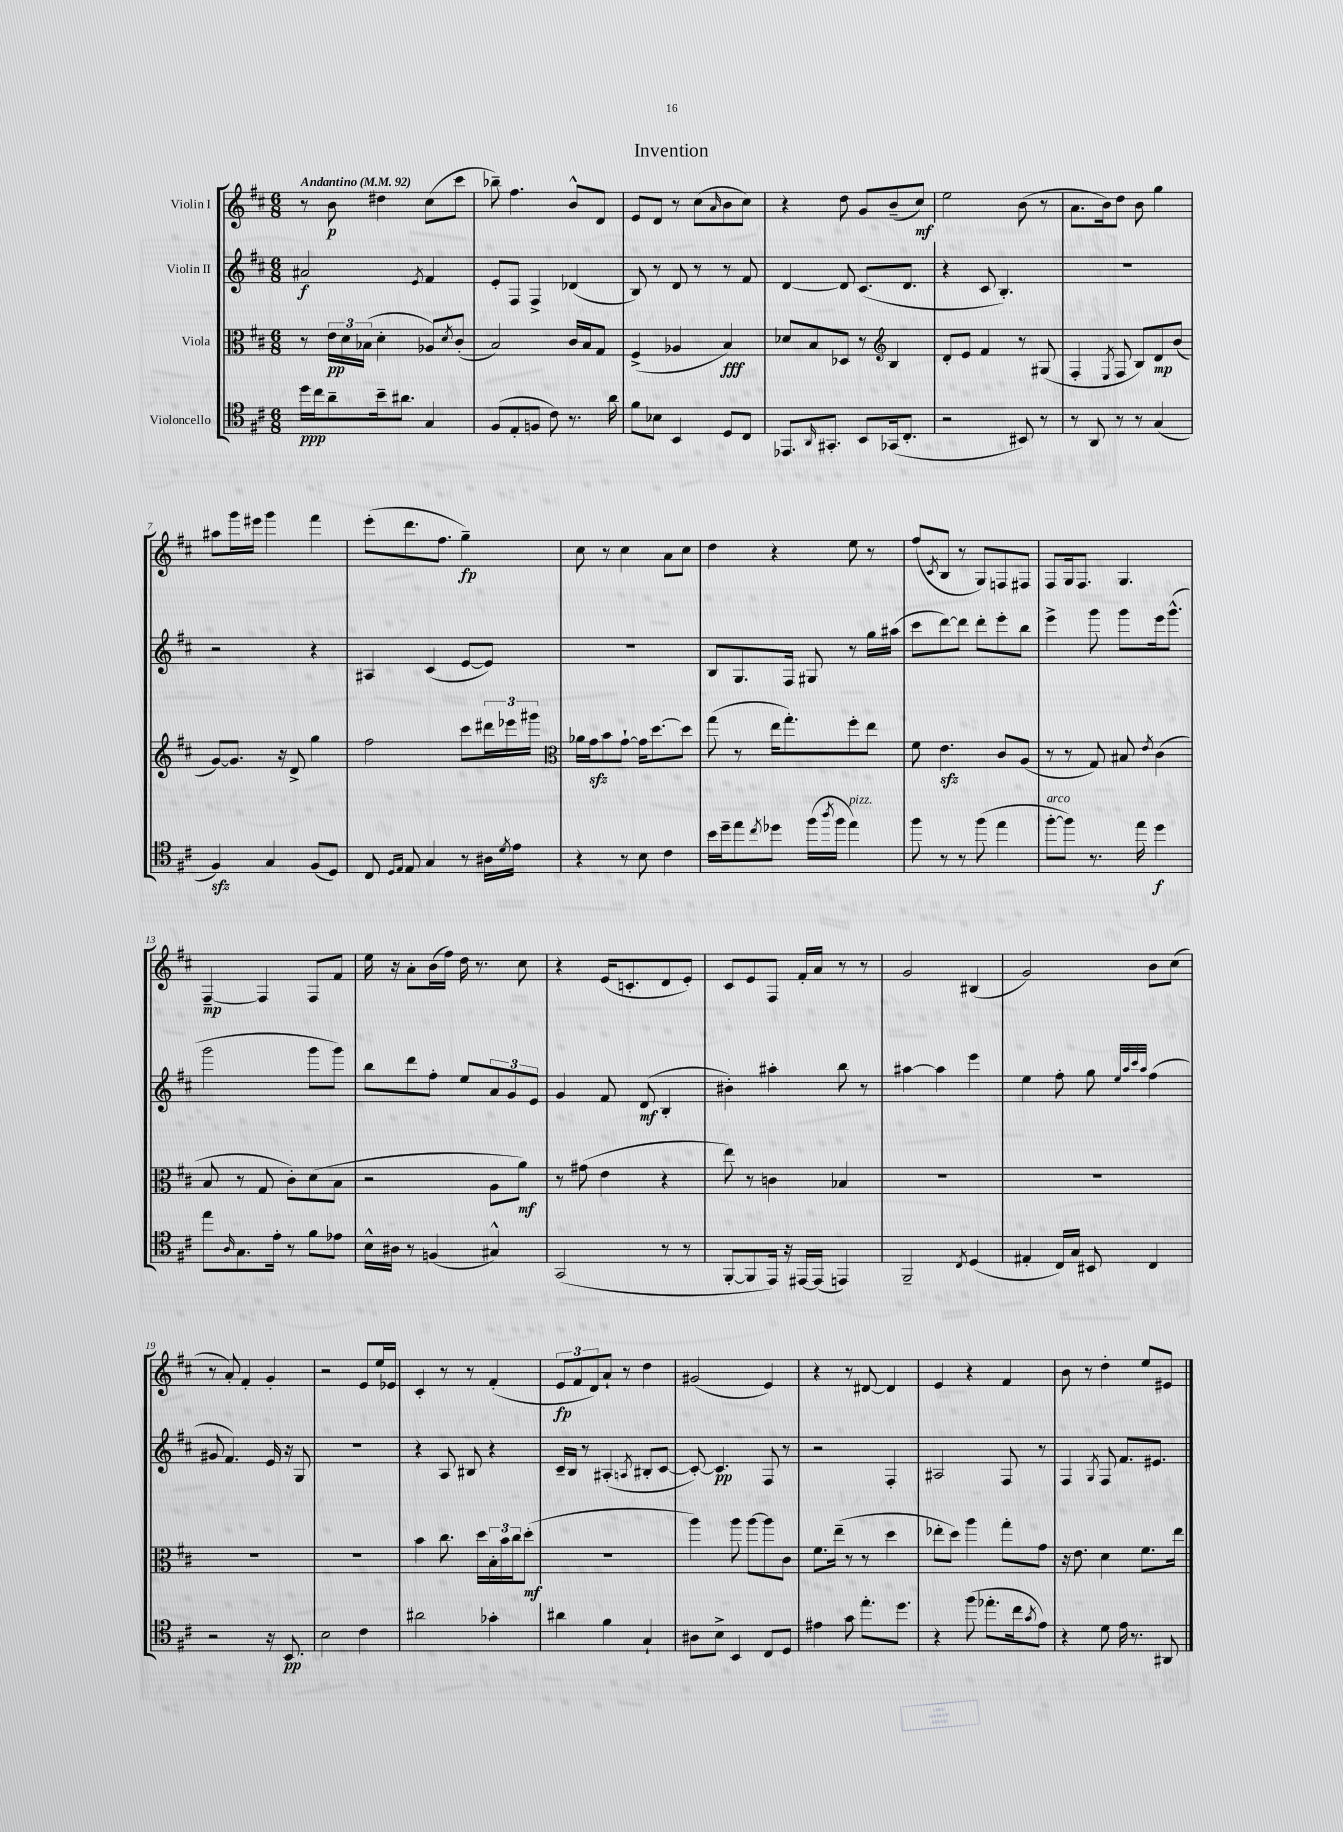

**kern	**dynam	**kern	**dynam	**kern	**dynam	**kern	**dynam
*part4	*part4	*part3	*part3	*part2	*part2	*part1	*part1
*staff4	*staff4	*staff3	*staff3	*staff2	*staff2	*staff1	*staff1
*I"Violoncello	*	*I"Viola	*	*I"Violin II	*	*I"Violin I	*
*clefC4	*	*clefC3	*	*clefG2	*	*clefG2	*
*k[f#c#]	*	*k[f#c#]	*	*k[f#c#]	*	*k[f#c#]	*
*M6/8	*	*M6/8	*	*M6/8	*	*M6/8	*
*MM92	*	*MM92	*	*MM92	*	*MM92	*
=1	=1	=1	=1	=1	=1	=1	=1
!	!	!	!	!	!	!LO:TX:a:B:t=Andantino	!
16dd\LL	ppp	8r	.	2a#X/	f	8r	.
16cc#\J	.	.	.	.	.	.	.
8a~\	.	24e\LL	pp	.	.	8b\	p
.	.	24d\	.	.	.	.	.
.	.	(24B-X\JJ	.	.	.	.	.
16b~\k	.	4d'\	.	.	.	4dd#X\	.
8.a#X\J	.	.	.	.	.	.	.
.	.	.	.	8qe/	.	.	.
4G/	.	8A-X/L)	.	4f#/	.	(8cc#\L	.
.	.	8qd/	.	.	.	.	.
.	.	(8c#'/J	.	.	.	8ccc#\J	.
=2	=2	=2	=2	=2	=2	=2	=2
(8F#/L	.	2B/)	.	8e'/L	.	8bb-X~\)	.
8E'/	.	.	.	8F#/J	.	4.ff#\	.
8Fn/J	.	.	.	4F#^/	.	.	.
8c#\)	.	.	.	.	.	.	.
8.r	.	16c#/LL	.	(4d-X/	.	8b^^/L	.
.	.	16B/J	.	.	.	.	.
.	.	8G/J	.	.	.	8d/J	.
16a\	.	.	.	.	.	.	.
=3	=3	=3	=3	=3	=3	=3	=3
8f#\L	.	(4F#^/	.	8B/)	.	8e/L	.
8B-X\J	.	.	.	8r	.	8d/J	.
4BB/	.	4A-X/	.	8d/	.	8r	.
.	.	.	.	8r	.	(8cc#\L	.
.	.	.	.	.	.	16qqa/	.
8D/L	.	4B/)	fff	8r	.	8b\	.
8C#/J	.	.	.	8f#/	.	8cc#\J)	.
=4	=4	=4	=4	=4	=4	=4	=4
8.EE-X/L	.	8d-X/L	.	[4d/	.	4r	.
.	.	8B/	.	.	.	.	.
16qqAA/	.	.	.	.	.	.	.
8.GG#X'/J	.	.	.	.	.	.	.
.	.	8D-X/J	.	8d/]	.	8dd\	.
8BB/L	.	8r	.	(8.c#/L	.	8g/L	.
*	*	*clefG2	*	*	*	*	*
(16GG-X/k	.	4B/	.	.	.	(8b~/	.
8.C#'/J	.	.	.	8.d/J	.	.	.
.	.	.	.	.	.	8cc#/J)	mf
=5	=5	=5	=5	=5	=5	=5	=5
2r	.	8d'/L	.	4r	.	2ee\	.
.	.	8e/J	.	.	.	.	.
.	.	4f#/	.	8c#/	.	.	.
.	.	.	.	4.B'/)	.	.	.
8BB#X/)	.	8r	.	.	.	(8b\	.
8r	.	(8G#X/	.	.	.	8r	.
=6	=6	=6	=6	=6	=6	=6	=6
8r	.	4F#'/	.	2.r	.	8.a\L	.
8AA/	.	.	.	.	.	.	.
.	.	.	.	.	.	16b\k)	.
.	.	8qE/	.	.	.	.	.
8r	.	8F#/	.	.	.	8dd\J	.
8r	.	8B/L)	.	.	.	8b\	.
(4G/	.	8d/	mp	.	.	4gg\	.
.	.	(8b/J	.	.	.	.	.
!!LO:LB:g=z
=7	=7	=7	=7	=7	=7	=7	=7
4F#zz/)	.	[8g/L)	.	2r	.	8aa#X\L	.
.	.	8.g/J]	.	.	.	16ggg\L	.
.	.	.	.	.	.	16eee#X\JJ	.
4G/	.	.	.	.	.	4ggg\	.
.	.	16r	.	.	.	.	.
.	.	8d^/	.	.	.	.	.
(8F#/L	.	4gg\	.	4r	.	4fff#\	.
8D/J)	.	.	.	.	.	.	.
=8	=8	=8	=8	=8	=8	=8	=8
8C#/	.	2ff#\	.	4A#X/	.	(8eee'\L	.
16qqD/LL	.	.	.	.	.	.	.
16qqE/JJ	.	.	.	.	.	.	.
8E/	.	.	.	.	.	8.ddd\	.
4G/	.	.	.	(4c#/	.	.	.
.	.	.	.	.	.	8.ff#\J	.
8r	.	8ccc#\L	.	[8e/L	.	4gg~\)	fp
16A#X\LL	.	24ddd#X\L	.	8e/J])	.	.	.
.	.	24eee-X\	.	.	.	.	.
8qd/	.	.	.	.	.	.	.
16e\JJ	.	.	.	.	.	.	.
.	.	24ggg#X\JJ	.	.	.	.	.
=9	=9	=9	=9	=9	=9	=9	=9
*	*	*clefC3	*	*	*	*	*
4r	.	16a-X\LL	.	2.r	.	8cc#\	.
.	.	16gzz\J	.	.	.	.	.
.	.	8b\	.	.	.	8r	.
8r	.	[8g`\J	.	.	.	4cc#\	.
8B\	.	16g\KL]	.	.	.	.	.
.	.	[8.dd\	.	.	.	.	.
4c#\	.	.	.	.	.	8a\L	.
.	.	8dd\J]	.	.	.	8cc#\J	.
=10	=10	=10	=10	=10	=10	=10	=10
16b\LL	.	(8gg\	.	8B/L	.	4dd\	.
16dd~\J	.	.	.	.	.	.	.
8ee\	.	8r	.	8.G/	.	.	.
8qcc#/	.	.	.	.	.	.	.
8dd-X\J	.	16ee\KL	.	.	.	4r	.
.	.	8.gg'\)	.	16F#/Jk	.	.	.
(16ff#\LL	.	.	.	8G#X/	.	.	.
8qaa/	.	.	.	.	.	.	.
16ff#\JJ	.	.	.	.	.	.	.
!LO:TX:a:i:t=pizz.	!	!	!	!	!	!	!
4ee\)	.	8ff#'\	.	8r	.	8ee\	.
.	.	8ee\J	.	16gg\LL	.	8r	.
.	.	.	.	(16aa#X\JJ	.	.	.
=11	=11	=11	=11	=11	=11	=11	=11
8ff#\	.	8f#\	.	8ccc#\L	.	(8ff#/L	.
.	.	.	.	.	.	8qc#/	.
8r	.	4.ezz\	.	[8ddd\)	.	8B/J	.
8r	.	.	.	8ddd\J]	.	8r	.
(8ff#\	.	.	.	8ddd'\L	.	8G/L)	.
4ee\	.	8c#/L	.	8eee'\	.	8Fn/	.
.	.	(8A/J	.	8bb\J	.	8F#X/J	.
=12	=12	=12	=12	=12	=12	=12	=12
!LO:TX:a:i:t=arco	!	!	!	!	!	!	!
[8ff#'\L	.	8r	.	4eee^\	.	8F#/L	.
8ff#\J])	.	8r	.	.	.	16G/k	.
.	.	.	.	.	.	8.F#/J	.
8.r	.	8G/)	.	8ggg\	.	.	.
.	.	8B#X/	.	8ggg\L	.	4.G/	.
16ee\	.	.	.	.	.	.	.
.	.	8qe/	.	.	.	.	.
4dd\	f	(4c#\	.	16eee\k	.	.	.
.	.	.	.	(8.ggg^^\J	.	.	.
!!LO:LB:g=z
=13	=13	=13	=13	=13	=13	=13	=13
8ee\L	.	8B/	.	2ggg\	.	[4F#~/	mp
16qqA/	.	.	.	.	.	.	.
8.G\	.	8r	.	.	.	.	.
.	.	8G/	.	.	.	4F#/]	.
16e'\Jk	.	.	.	.	.	.	.
8r	.	8c#'\L)	.	.	.	.	.
8f#\L	.	(8d\	.	8ggg\L	.	8F#/L	.
8e-X\J	.	8B\J	.	8ggg\J)	.	8f#/J	.
=14	=14	=14	=14	=14	=14	=14	=14
16B^^\LL	.	2r	.	8bb\L	.	16ee\	.
16A#X\JJ	.	.	.	.	.	16r	.
8r	.	.	.	8ddd\	.	8a'\L	.
(4Fn/	.	.	.	8ff#'\J	.	(16b\L	.
.	.	.	.	.	.	16ff#\JJ)	.
.	.	.	.	8ee/L	.	16dd\	.
.	.	.	.	.	.	8.r	.
4G#X^^/)	.	8A\L	.	12a/	.	.	.
.	.	.	.	12g/	.	.	.
.	.	8a\J)	mf	.	.	8cc#\	.
.	.	.	.	12e/J	.	.	.
=15	=15	=15	=15	=15	=15	=15	=15
(2GG/	.	8r	.	4g/	.	4r	.
.	.	(8g#X\	.	.	.	.	.
.	.	4e\	.	8f#/	.	(16e/KL	.
.	.	.	.	.	.	8.cn'/	.
.	.	.	.	(8d/	mf	.	.
8r	.	4r	.	4B'/	.	8d/	.
8r	.	.	.	.	.	8e'/J)	.
=16	=16	=16	=16	=16	=16	=16	=16
[8FF#'/L	.	8ee\)	.	4b#X'\)	.	8c#/L	.
8FF#/]	.	8r	.	.	.	8e/	.
16EE/Jk)	.	4cn\	.	4aa#X'\	.	8F#/J	.
16r	.	.	.	.	.	.	.
[16EE#X/LL	.	.	.	.	.	16f#'/LL	.
(16EE#/JJ]	.	.	.	.	.	16a/JJ	.
4EEn/)	.	4B-X/	.	8bb\	.	8r	.
.	.	.	.	8r	.	8r	.
=17	=17	=17	=17	=17	=17	=17	=17
2FF#~/	.	2.r	.	[4aa#X\	.	2g/	.
.	.	.	.	4aa#\]	.	.	.
8qC#/	.	.	.	.	.	.	.
(4D/	.	.	.	4eee\	.	(4B#X/	.
=18	=18	=18	=18	=18	=18	=18	=18
4E#X'/	.	2.r	.	4ee\	.	2g/)	.
16C#/LL)	.	.	.	8ff#'\	.	.	.
16G/JJ	.	.	.	.	.	.	.
8BB#X/	.	.	.	8gg\	.	.	.
.	.	.	.	32qqee/LLL	.	.	.
.	.	.	.	32qqaa/	.	.	.
.	.	.	.	32qqccc#/	.	.	.
.	.	.	.	32qqaa/JJJ	.	.	.
4C#/	.	.	.	(4ff#\	.	8b\L	.
.	.	.	.	.	.	(8cc#\J	.
!!LO:LB:g=z
=19	=19	=19	=19	=19	=19	=19	=19
2r	.	2.r	.	8g#X/	.	8r	.
.	.	.	.	4.f#/)	.	8a'/)	.
.	.	.	.	.	.	4f#'/	.
16r	.	.	.	16e/	.	4g'/	.
8.BB/	pp	.	.	16r	.	.	.
.	.	.	.	8G/	.	.	.
=20	=20	=20	=20	=20	=20	=20	=20
2B\	.	2.r	.	2.r	.	2r	.
4c#\	.	.	.	.	.	8e/L	.
.	.	.	.	.	.	16ee/L	.
.	.	.	.	.	.	16e-X/JJ	.
=21	=21	=21	=21	=21	=21	=21	=21
2a#X\	.	4b\	.	4r	.	4c#'/	.
.	.	8.cc#\	.	8A/	.	8r	.
.	.	.	.	8B#X/	.	8r	.
.	.	16dd\LL	.	.	.	.	.
4g-X'\	.	24B'\	.	4r	.	(4f#'/	.
.	.	24b\	.	.	.	.	.
.	.	24cc#\J	.	.	.	.	.
.	.	(8dd'\J	mf	.	.	.	.
=22	=22	=22	=22	=22	=22	=22	=22
4a#X\	.	2.r	.	16c#~/LL	.	12e/L	fp
.	.	.	.	16B/JJ	.	.	.
.	.	.	.	.	.	12f#/	.
.	.	.	.	8r	.	.	.
.	.	.	.	.	.	12d/)	.
4f#\	.	.	.	(4A#X'/	.	8a`/J	.
.	.	.	.	.	.	8r	.
.	.	.	.	8qAn/	.	.	.
4G`/	.	.	.	8B#X'/L	.	4dd\	.
.	.	.	.	[8c#/J	.	.	.
=23	=23	=23	=23	=23	=23	=23	=23
8A#X\L	.	4aa\)	.	8c#'/_)	.	(2g#X/	.
8B^\J	.	.	.	4.c#/]	pp	.	.
4BB/	.	8aa\	.	.	.	.	.
.	.	[8aa\L	.	.	.	.	.
8C#/L	.	8aa\]	.	8F#/	.	4e/)	.
8D/J	.	8c#\J	.	8r	.	.	.
=24	=24	=24	=24	=24	=24	=24	=24
4e#X\	.	8.f#\L	.	2r	.	4r	.
.	.	(16ee~\Jk	.	.	.	.	.
8g\	.	8r	.	.	.	8r	.
8.ee'\L	.	8r	.	.	.	[8d#X/	.
.	.	4dd\	.	4F#'/	.	4d#/]	.
8.dd\J	.	.	.	.	.	.	.
=25	=25	=25	=25	=25	=25	=25	=25
4r	.	8ee-X'\L	.	2A#X/	.	4e/	.
.	.	8dd\J)	.	.	.	.	.
(8ff#\	.	4aa\	.	.	.	4r	.
8.ee-X'\L	.	.	.	.	.	.	.
.	.	8gg'\L	.	8F#/	.	4f#/	.
16cc#\k	.	.	.	.	.	.	.
8qg/	.	.	.	.	.	.	.
8e\J)	.	8g\J	.	8r	.	.	.
=26	=26	=26	=26	=26	=26	=26	=26
4r	.	16r	.	4F#/	.	8b\	.
.	.	8.e\	.	.	.	.	.
.	.	.	.	.	.	8r	.
.	.	.	.	8qG/	.	.	.
8d\	.	4d\	.	8F#/	.	4dd'\	.
16e\	.	.	.	8.f#/L	.	.	.
8.r	.	.	.	.	.	.	.
.	.	8.f#\L	.	.	.	8ee/L	.
.	.	.	.	8.e#X/J	.	.	.
8AA#X/	.	.	.	.	.	8e#X/J	.
.	.	16ee\Jk	.	.	.	.	.
==	==	==	==	==	==	==	==
*-	*-	*-	*-	*-	*-	*-	*-
